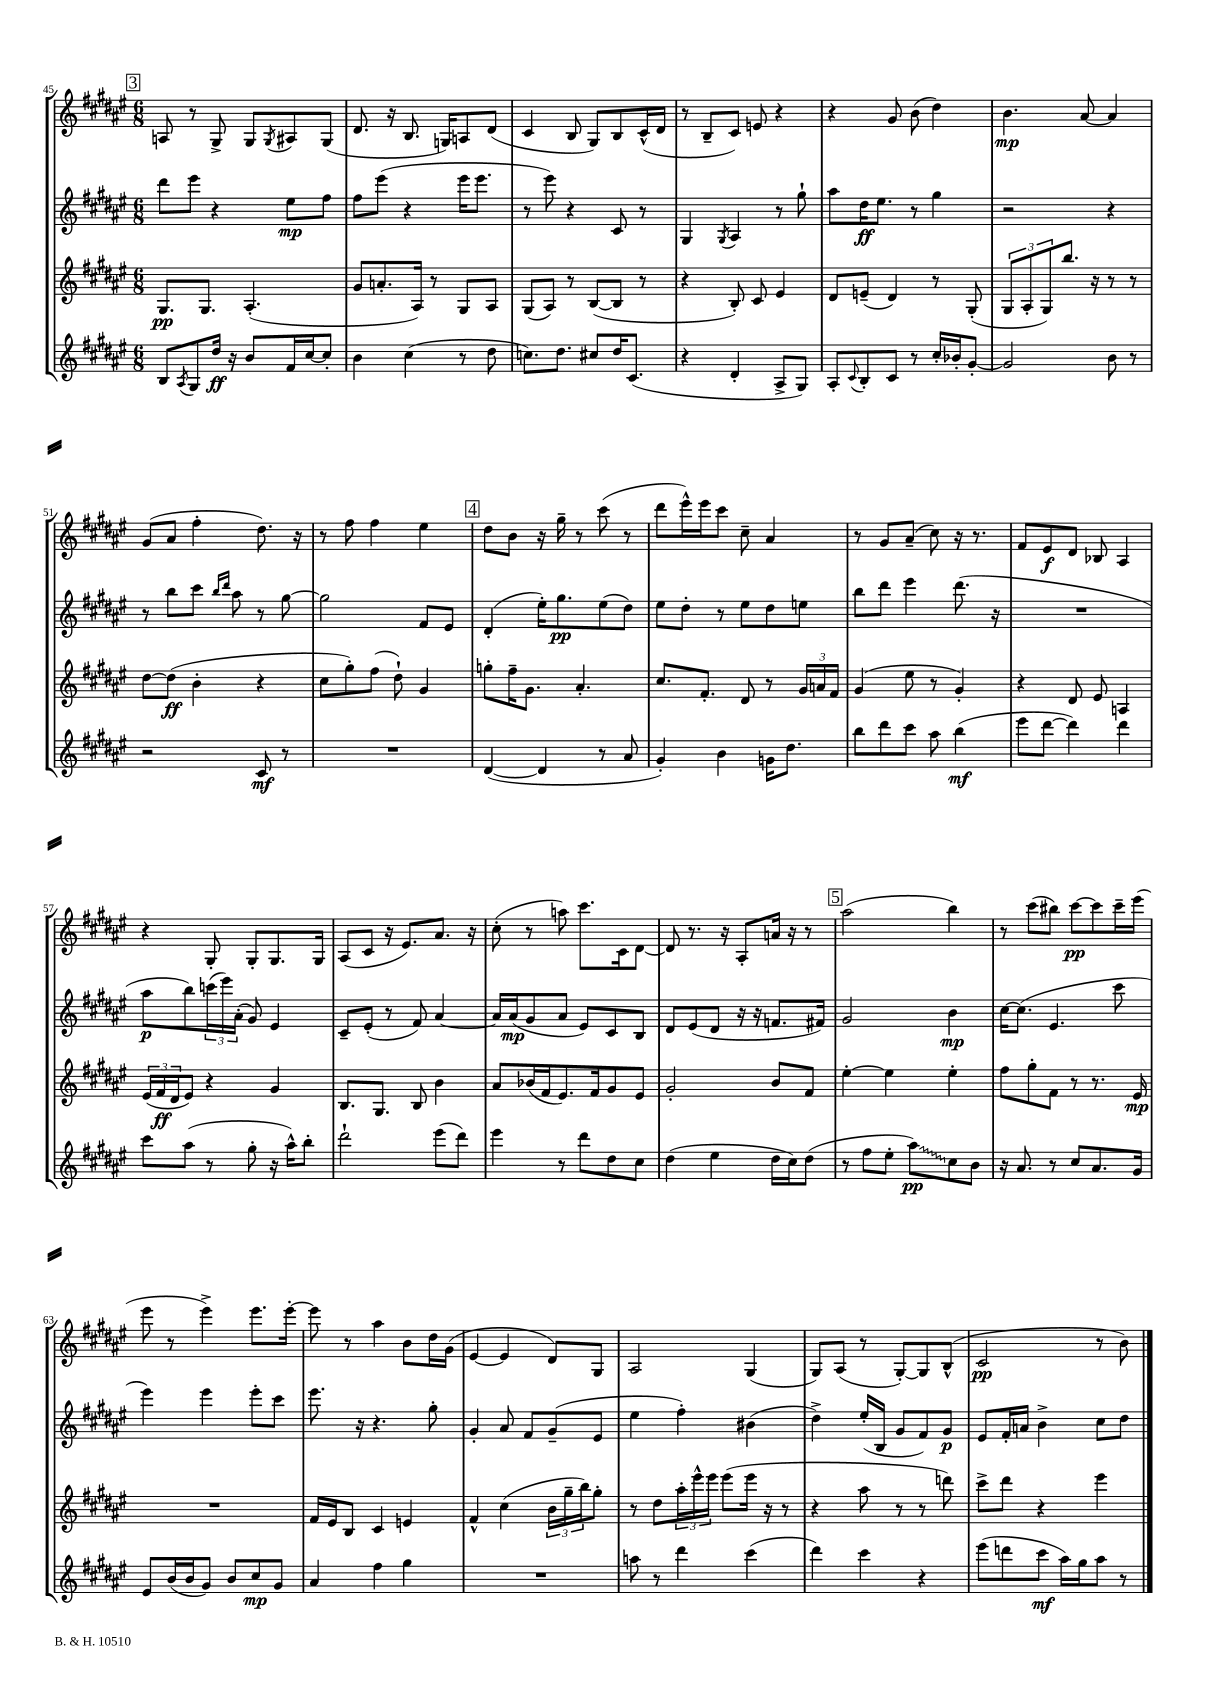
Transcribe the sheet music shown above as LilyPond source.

<<
\new StaffGroup <<
\new Staff = "s0" {
    \clef treble \key fis \major \numericTimeSignature \time 6/8
    \mark \markup { \box "3" } a8 r8 gis8-> gis8 \acciaccatura { gis8 } ais8 gis8( |
    dis'8. r16 b8. g16) a8 dis'8( |
    cis'4 b8 gis8) b8 cis'16-^( dis'16 |
    r8 b8-- cis'8) e'8 r4 |
    r4 gis'8 b'8( dis''4) |
    b'4.\mp ais'8~ ais'4 |
    gis'8( ais'8 fis''4-. dis''8.) r16 |
    r8 fis''8 fis''4 eis''4 |
    \mark \markup { \box "4" } dis''8 b'8 r16 gis''16-- r8 cis'''8( r8 |
    dis'''8 eis'''16-^) eis'''16 cis'''8 cis''8-- ais'4 |
    r8 gis'8 ais'8--( cis''8) r16 r8. |
    fis'8 eis'8\f dis'8 bes8 ais4 |
    r4 gis8-. gis8-. gis8. gis16 |
    ais8( cis'8 r16 eis'8.) ais'8. r16 |
    cis''8-.( r8 a''8) cis'''8. cis'16 dis'8~ |
    dis'8 r8. r16 ais8-. a'16 r16 r8 |
    \mark \markup { \box "5" } ais''2( b''4) |
    r8 cis'''8( bis''8) cis'''8~\pp cis'''8 cis'''16-- eis'''16( |
    eis'''8 r8 eis'''4->) eis'''8. eis'''16~-. |
    eis'''8 r8 ais''4 b'8 dis''16 gis'16( |
    eis'4~ eis'4 dis'8) gis8 |
    ais2 gis4( |
    gis8) ais8( r8 gis8~-.) gis8 b8-^( |
    cis'2\pp r8 b'8) \bar "|." |
}
\new Staff = "s1" {
    \clef treble \key fis \major \numericTimeSignature \time 6/8
    \mark \markup { \box "3" } dis'''8 eis'''8 r4 eis''8\mp fis''8 |
    fis''8 eis'''8( r4 eis'''16 eis'''8. |
    r8 eis'''8) r4 cis'8 r8 |
    gis4 \acciaccatura { gis8 } ais4 r8 gis''8-! |
    ais''8 dis''16\ff eis''8. r8 gis''4 |
    r2 r4 |
    r8 b''8 cis'''8 \grace { b''16 dis'''16 } ais''8 r8 gis''8~ |
    gis''2 fis'8 eis'8 |
    \mark \markup { \box "4" } dis'4-.( eis''16-.) gis''8.\pp eis''8( dis''8) |
    eis''8 dis''8-. r8 eis''8 dis''8 e''8 |
    b''8 dis'''8 eis'''4 dis'''8.( r16 |
    R2. |
    ais''8\p b''8) \tuplet 3/2 { c'''16( eis'''16) ais'16-.( } gis'8) eis'4 |
    cis'8-- eis'8-.( r8 fis'8) ais'4~ |
    ais'16 ais'16\mp( gis'8 ais'8 eis'8) cis'8 b8 |
    dis'8 eis'8( dis'8 r16 r16 f'8. fis'16) |
    \mark \markup { \box "5" } gis'2 b'4\mp |
    cis''16~ cis''8.( eis'4. cis'''8 |
    eis'''4) eis'''4 eis'''8-. cis'''8 |
    eis'''8. r16 r4. gis''8-. |
    gis'4-. ais'8 fis'8 gis'8--( eis'8 |
    eis''4 fis''4-.) bis'4( |
    dis''4->) eis''16-.( b16 gis'8 fis'8) gis'8\p |
    eis'8 fis'16-. a'16 b'4-> cis''8 dis''8 \bar "|." |
}
\new Staff = "s2" {
    \clef treble \key fis \major \numericTimeSignature \time 6/8
    \mark \markup { \box "3" } gis8.\pp gis8. ais4.-.( |
    gis'8 a'8.-. ais16) r8 gis8 ais8 |
    gis8( ais8) r8 b8~( b8 r8 |
    r4 b8-.) cis'8 eis'4 |
    dis'8 e'8--( dis'4) r8 gis8-.( |
    \tuplet 3/2 { gis8 ais8-. gis8) } b''8. r16 r8 r8 |
    dis''8~ dis''8\ff( b'4-. r4 |
    cis''8 gis''8-.) fis''8( dis''8-!) gis'4 |
    \mark \markup { \box "4" } g''8-. fis''16-- gis'8. ais'4.-. |
    cis''8. fis'8.-. dis'8 r8 \tuplet 3/2 { gis'16 a'16 fis'16 } |
    gis'4( eis''8 r8 gis'4-.) |
    r4 dis'8 eis'8 a4 |
    \tuplet 3/2 { eis'16( fis'16\ff dis'16 } eis'8) r4 gis'4 |
    b8. gis8. b8 b'4 |
    ais'8 bes'16( fis'16 eis'8.) fis'16 gis'8 eis'8 |
    gis'2-. b'8 fis'8 |
    \mark \markup { \box "5" } eis''4~-. eis''4 eis''4-. |
    fis''8 gis''8-. fis'8 r8 r8. eis'16\mp |
    R2. |
    fis'16 eis'16 b8 cis'4 e'4 |
    fis'4-^ cis''4( \tuplet 3/2 { b'16 gis''16-- b''16) } gis''8-. |
    r8 dis''8 \tuplet 3/2 { ais''16-. eis'''16-^ eis'''16 } eis'''8( eis'''16 r16 r8 |
    r4 ais''8 r8 r8 d'''8) |
    cis'''8-> dis'''8 r4 eis'''4 \bar "|." |
}
\new Staff = "s3" {
    \clef treble \key fis \major \numericTimeSignature \time 6/8
    \mark \markup { \box "3" } b8 \acciaccatura { ais8 } gis8 dis''16\ff r16 b'8 fis'16 cis''16~ cis''8-. |
    b'4 cis''4( r8 dis''8 |
    c''8.) dis''8. cis''8 dis''16 cis'8.( |
    r4 dis'4-. ais8-> gis8) |
    ais8-. \appoggiatura { cis'8 } b8-. cis'8 r8 cis''16-. bes'16-. gis'8~-. |
    gis'2 b'8 r8 |
    r2 cis'8\mf r8 |
    R2. |
    \mark \markup { \box "4" } dis'4~( dis'4 r8 ais'8 |
    gis'4-.) b'4 g'16 dis''8. |
    b''8 dis'''8 cis'''8 ais''8 b''4\mf( |
    eis'''8 dis'''8~ dis'''4) dis'''4 |
    cis'''8 ais''8( r8 gis''8-. r16 ais''16-^) b''8-. |
    dis'''2-! eis'''8( dis'''8) |
    eis'''4 r8 dis'''8 dis''8 cis''8 |
    dis''4( eis''4 dis''16 cis''16) dis''8( |
    \mark \markup { \box "5" } r8 fis''8 eis''8-. \once \override Glissando.style = #'zigzag ais''8\glissando\pp) cis''8 b'8 |
    r16 ais'8. r8 cis''8 ais'8. gis'16 |
    eis'8 b'16( b'16 gis'8) b'8 cis''8\mp gis'8 |
    ais'4 fis''4 gis''4 |
    R2. |
    a''8 r8 dis'''4 cis'''4( |
    dis'''4) cis'''4 r4 |
    eis'''8( d'''8 cis'''8\mf ais''16) gis''16 ais''8 r8 \bar "|." |
}
>>
>>
\layout { \context { \Score currentBarNumber = #45 } }
